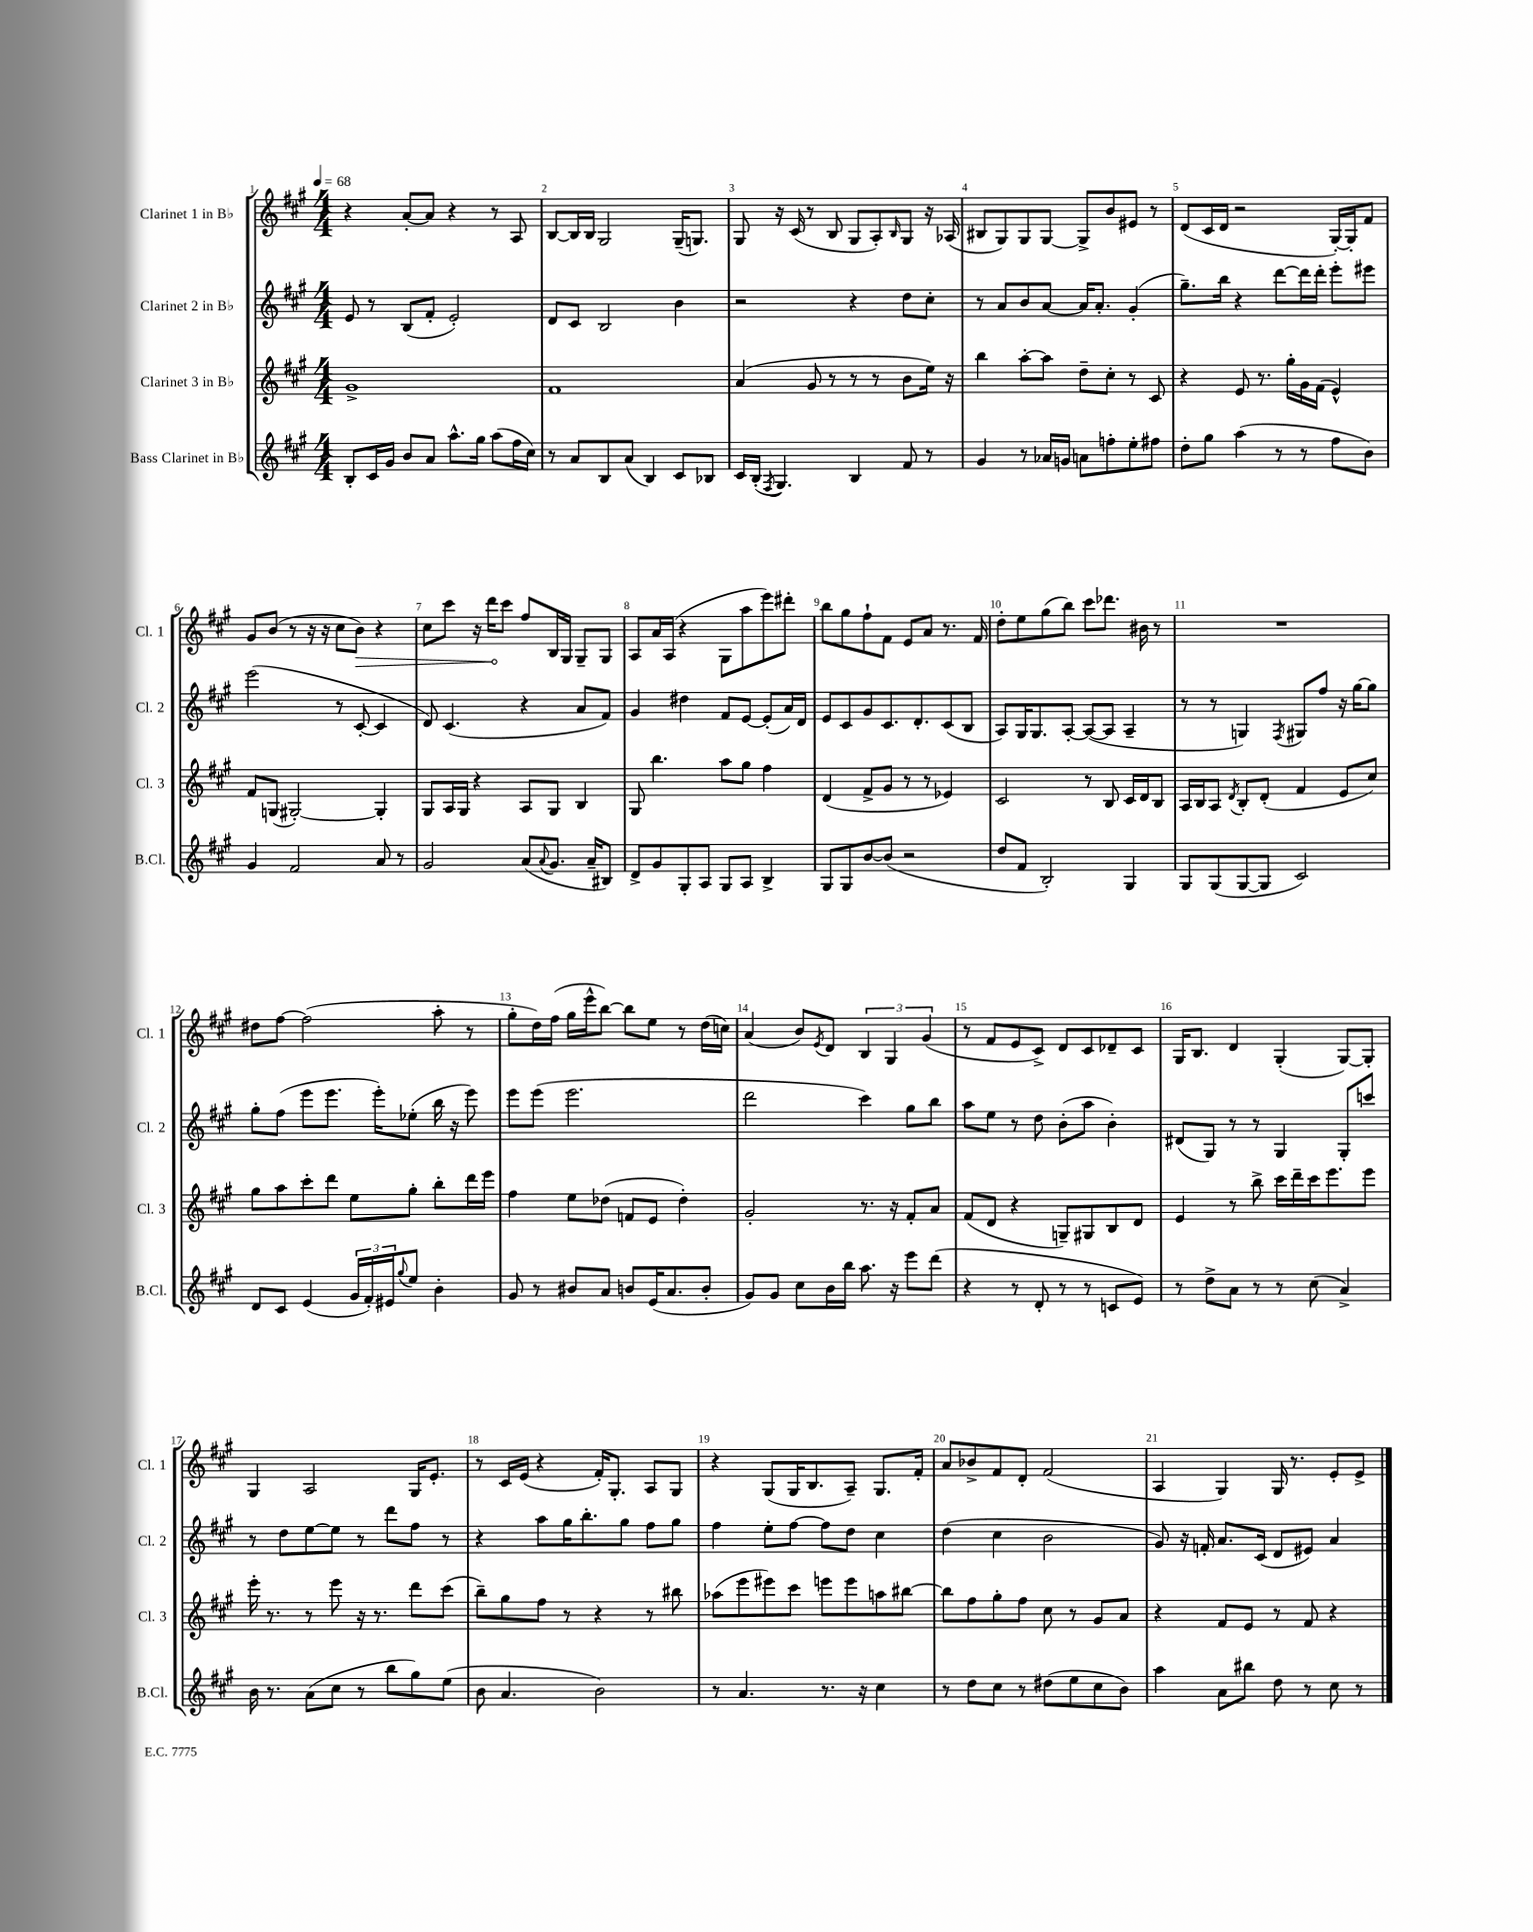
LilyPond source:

<<
\new StaffGroup <<
\new Staff = "s0" \with { instrumentName = "Clarinet 1 in Bb" shortInstrumentName = "Cl. 1" } {
    \clef treble \key a \major \numericTimeSignature \time 4/4 \tempo 4 = 68
    r4 a'8~-. a'8 r4 r8 a8 |
    b8~ b16 b16 gis2 gis16--( g8.) |
    gis8 r16 cis'16( r8 b8 gis8 a8-.) \grace { b16 } gis8 r16 aes16( |
    bis8 gis8) gis8 gis8~ gis8-> b'8 eis'8 r8 |
    d'8( cis'16 d'16 r2 gis16~-.) gis16-. fis'8 |
    gis'8 b'8( r8 r16 r16 cis''8 \once \override Hairpin.circled-tip = ##t b'8\>) r4 |
    cis''8 cis'''8 r16 d'''16\! cis'''8 fis''8 b16 gis16 gis8-- gis8 |
    a8 a'16 a16( r4 gis8 a''8 e'''8) dis'''8-. |
    b''8 gis''8 fis''8-! fis'8 e'8 a'8 r8. fis'16 |
    d''8-. e''8 gis''8( b''8) cis'''8 des'''8. bis'16 r8 |
    R1 |
    dis''8 fis''8~ fis''2( a''8-. r8 |
    gis''8-. d''16) fis''16( gis''16 e'''16-^ b''8~) b''8 e''8 r8 d''16( c''16) |
    a'4( b'8) \acciaccatura { e'8 } d'8 \tuplet 3/2 { b4 gis4 gis'4( } |
    r8 fis'8 e'8 cis'8->) d'8 cis'8 des'8-- cis'8 |
    gis16 b8. d'4 gis4-.( gis8~) gis8-. |
    gis4 a2 gis16 e'8.-. |
    r8 cis'16 e'16( r4 fis'16-.) gis8.-. a8 gis8 |
    r4 gis8( gis16 b8. a8--) gis8. fis'16-. |
    a'8 bes'8-> fis'8 d'8-. fis'2( |
    a4 gis4) gis16 r8. e'8-. e'8-> \bar "|." |
}
\new Staff = "s1" \with { instrumentName = "Clarinet 2 in Bb" shortInstrumentName = "Cl. 2" } {
    \clef treble \key a \major \numericTimeSignature \time 4/4
    e'8 r8 b8( fis'8-. e'2-.) |
    d'8 cis'8 b2 b'4 |
    r2 r4 d''8 cis''8-. |
    r8 a'8 b'8 a'8~ a'16 a'8.-. gis'4-.( |
    gis''8.--) b''16 r4 d'''8~ d'''16 d'''16-. e'''8-. eis'''8 |
    e'''2( r8 cis'8~-. cis'4 |
    d'8) cis'4.( r4 a'8 fis'8) |
    gis'4 dis''4 fis'8 e'8~ e'8-.( a'16) d'16 |
    e'8 cis'8 gis'8 cis'8. d'8.-. cis'8( b8 |
    a8) gis16 gis8. a8~-. a8~( a8 a4-- |
    r8 r8 g4) \acciaccatura { fis8 } gis8 fis''8 r16 gis''16~ gis''8 |
    gis''8-. fis''8( e'''8 e'''8. e'''16-.) ees''8-.( b''16 r16 e'''8) |
    e'''8 e'''8( e'''2. |
    d'''2 cis'''4) gis''8 b''8 |
    a''8 e''8 r8 d''8 b'8-.( a''8 b'4-.) |
    dis'8( gis8) r8 r8 gis4 gis8-. c'''8 |
    r8 d''8 e''8~ e''8 r8 d'''8 fis''8 r8 |
    r4 a''8 gis''16 b''8.-. gis''8 fis''8 gis''8 |
    fis''4 e''8-. fis''8~ fis''8 d''8 cis''4 |
    d''4( cis''4 b'2 |
    gis'8) r16 f'16-. a'8. cis'16( d'8 eis'8) a'4 \bar "|." |
}
\new Staff = "s2" \with { instrumentName = "Clarinet 3 in Bb" shortInstrumentName = "Cl. 3" } {
    \clef treble \key a \major \numericTimeSignature \time 4/4
    gis'1-> |
    fis'1 |
    a'4( gis'8 r8 r8 r8 b'8 e''16) r16 |
    b''4 a''8~-. a''8 d''8-- cis''8-. r8 cis'8 |
    r4 e'8 r8. gis''16-. gis'16 fis'16( e'4-^) |
    fis'8 g8( gis2~-.) gis4-. |
    gis8 a16 gis16 r4 a8 gis8 b4 |
    gis8 b''4. a''8 gis''8 fis''4 |
    d'4( fis'8-> gis'8 r8 r8 ees'4) |
    cis'2 r8 b8 cis'16 d'16 b8 |
    a16 b16 a8 \acciaccatura { d'8 } b8-. d'8-.( fis'4 e'8 cis''8) |
    gis''8 a''8 cis'''8-. d'''8 e''8 gis''8-. b''8-. d'''16 e'''16 |
    fis''4 e''8 des''8( f'8 e'8 des''4-.) |
    gis'2-. r8. r16 fis'8-. a'8 |
    fis'8( d'8 r4 g8--) gis8 b8 d'8 |
    e'4 r8 b''8-> cis'''16 d'''16-- cis'''16 e'''8. e'''8 |
    e'''16-. r8. r8 e'''8 r16 r8. d'''8 cis'''8( |
    b''8--) gis''8 fis''8 r8 r4 r8 bis''8 |
    aes''8( e'''8 eis'''8) cis'''8 e'''8 e'''8 a''8 bis''8~ |
    bis''8 fis''8 gis''8-. fis''8 cis''8 r8 gis'8 a'8 |
    r4 fis'8 e'8 r8 fis'8 r4 \bar "|." |
}
\new Staff = "s3" \with { instrumentName = "Bass Clarinet in Bb" shortInstrumentName = "B.Cl." } {
    \clef treble \key a \major \numericTimeSignature \time 4/4
    b8-. cis'16 gis'16 b'8 a'8 a''8.-^ gis''16 a''8( fis''16 cis''16) |
    r8 a'8 b8 a'8( b4) cis'8 bes8 |
    cis'16 b16-.( \acciaccatura { fis8 } gis4.) b4 fis'8 r8 |
    gis'4 r8 aes'16 g'16 a'8 f''8-. e''8-. fis''8 |
    d''8-. gis''8 a''4( r8 r8 fis''8 b'8) |
    gis'4 fis'2 a'8 r8 |
    gis'2 a'8( \appoggiatura { a'8 } gis'8. a'16-- bis8) |
    d'8-> gis'8 gis8-. a8 gis8 a8 b4-> |
    gis8 gis8 b'8~ b'8( r2 |
    d''8 fis'8 b2-.) gis4 |
    gis8 gis8( gis8~ gis8 cis'2) |
    d'8 cis'8 e'4( \tuplet 3/2 { gis'16 fis'16-.) eis'16 } \appoggiatura { gis''8 } e''8 b'4-. |
    gis'8 r8 bis'8 a'8 b'8 e'16( a'8. b'8-. |
    gis'8) gis'8 cis''8 b'16 b''16 a''8. r16 e'''8 d'''8( |
    r4 r8 d'8-. r8 r8 c'8 e'8) |
    r8 d''8-> a'8 r8 r8 cis''8( a'4->) |
    b'16 r8. a'8( cis''8 r8 b''8 gis''8) e''8( |
    b'8 a'4. b'2) |
    r8 a'4. r8. r16 cis''4 |
    r8 d''8 cis''8 r8 dis''8( e''8 cis''8 b'8) |
    a''4 a'8 bis''8 d''8 r8 cis''8 r8 \bar "|." |
}
>>
>>
\layout { \context { \Score \override BarNumber.break-visibility = ##(#f #t #t) barNumberVisibility = #all-bar-numbers-visible } }
